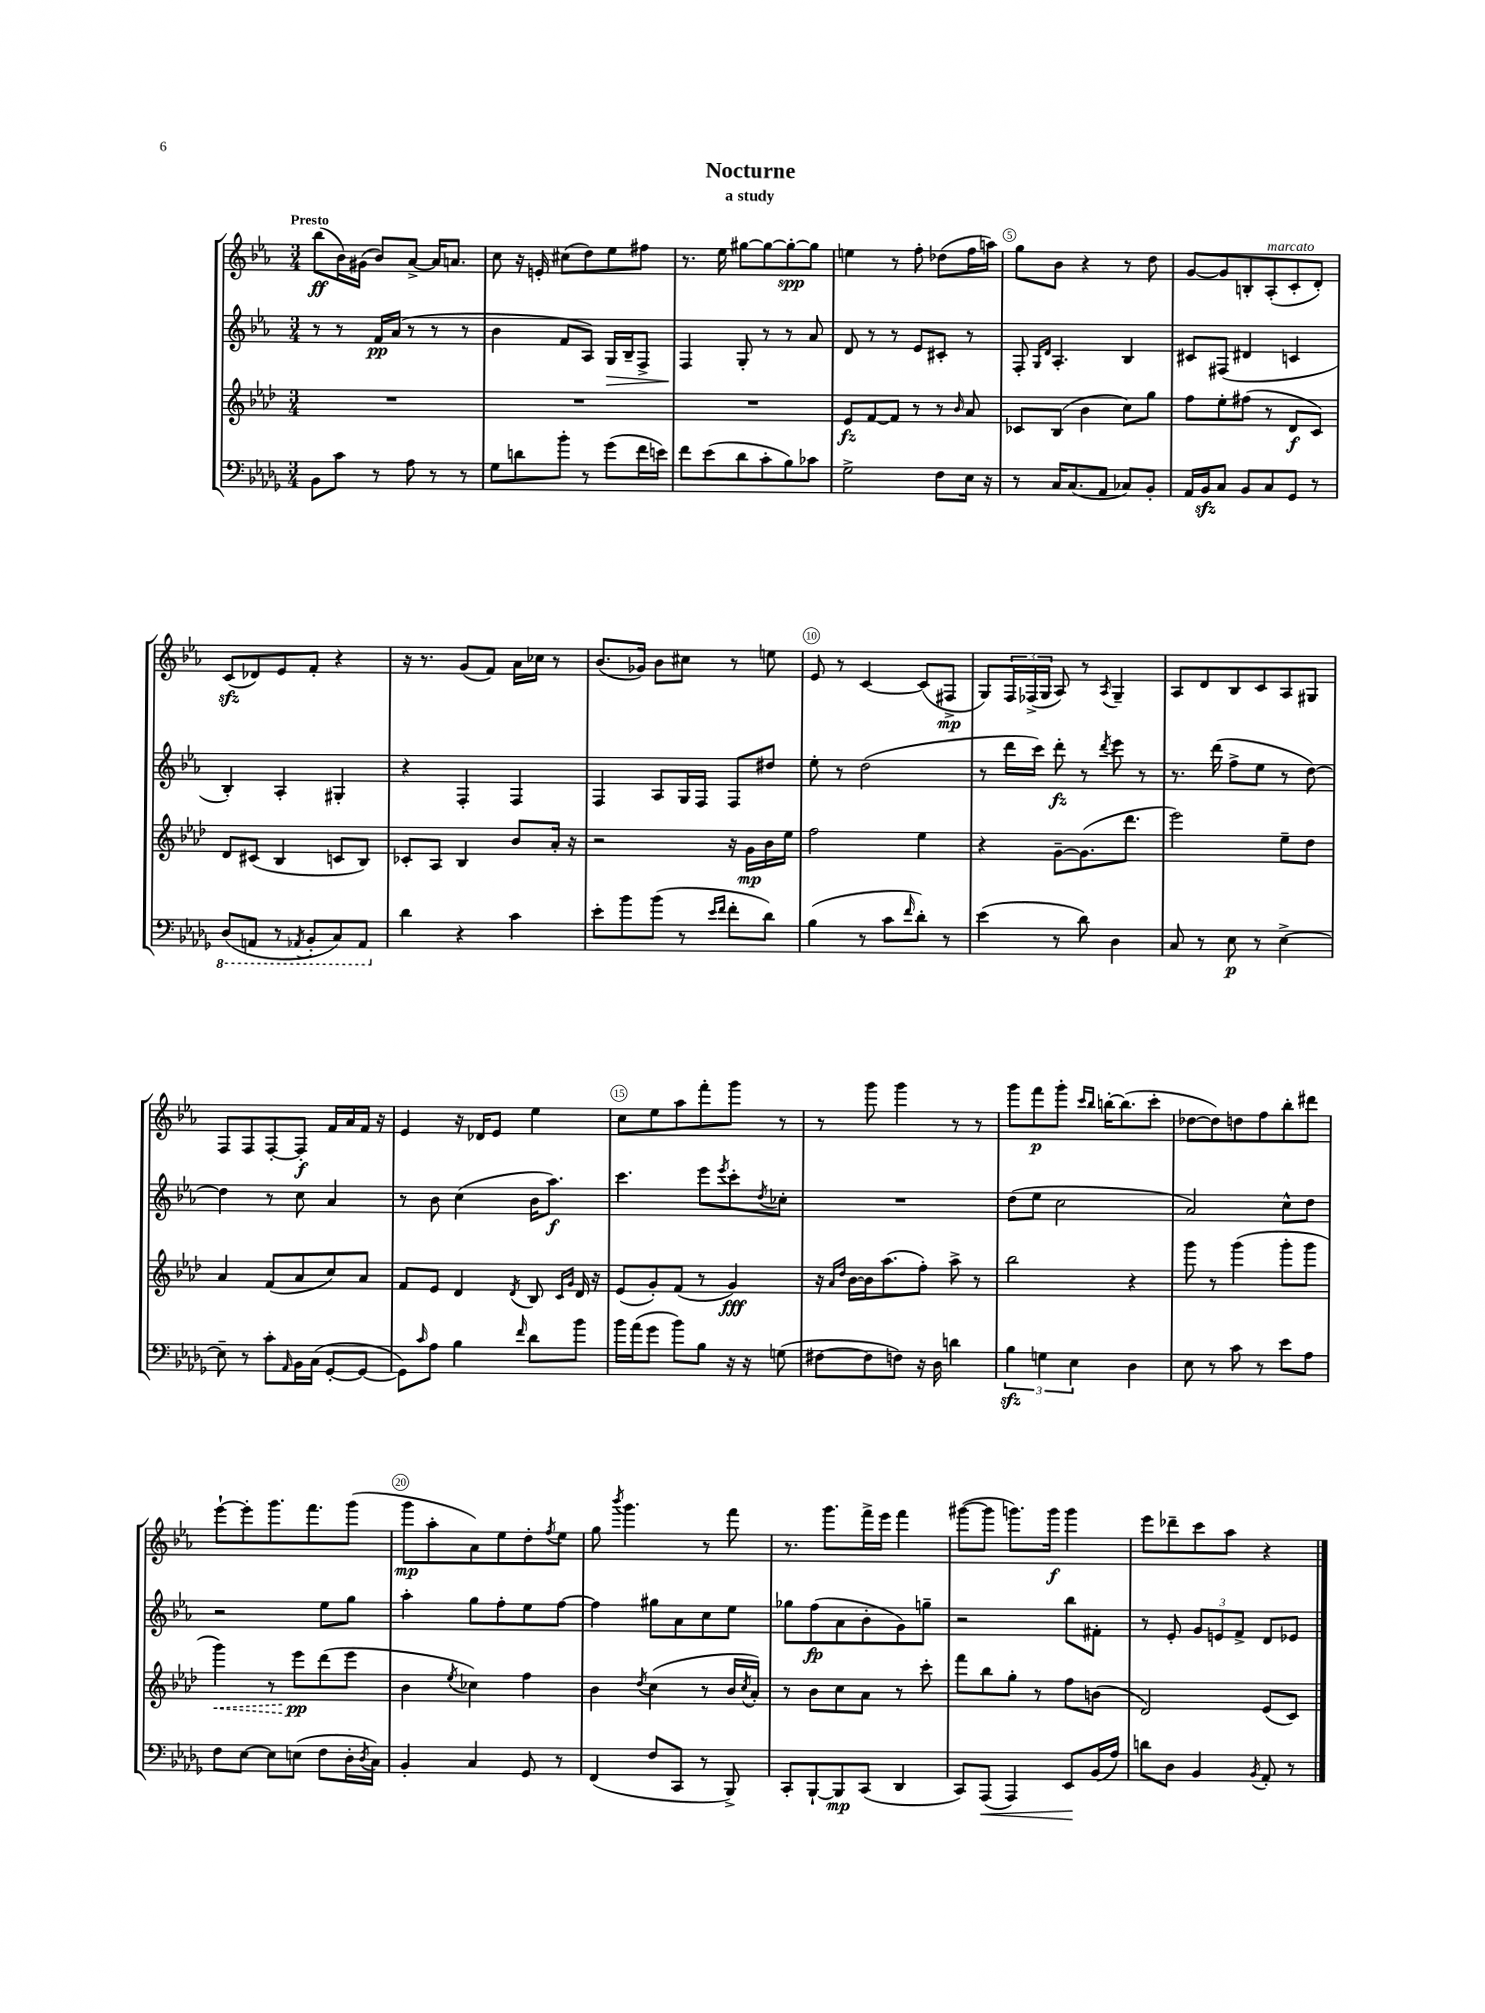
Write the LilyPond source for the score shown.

\header { title = "Nocturne" subtitle = "a study" }
<<
\new StaffGroup <<
\new Staff = "s0" {
    \clef treble \key ees \major \numericTimeSignature \time 3/4 \tempo "Presto"
    bes''8\ff( bes'16) gis'16( bes'8) aes'8~-> aes'16 a'8. |
    c''8 r16 e'16-. cis''8( d''8) ees''8 fis''8 |
    r8. ees''16 gis''8~ gis''8~ gis''8~-.\spp gis''8 |
    e''4 r8 f''8-. des''8( f''16 a''16) |
    g''8 bes'8 r4 r8 d''8 |
    g'8~ g'8 b8-. aes8-.^\markup { \italic "marcato" }( c'8-. d'8-.) |
    c'8\sfz( des'8) ees'8 f'8-. r4 |
    r16 r8. g'8( f'8) aes'16 ces''16 r8 |
    bes'8.( ges'16) bes'8 cis''8 r8 e''8 |
    ees'8 r8 c'4~ c'8( fis8->\mp |
    g8) \tuplet 3/2 { f16 fes16->( g16 } aes8) r8 \acciaccatura { aes8 } g4-- |
    aes8 d'8 bes8 c'8 aes8 gis8 |
    f8 f8 f8~-. f8-.\f f'16 aes'16 f'16 r16 |
    ees'4 r16 des'16 ees'8 ees''4 |
    c''8 ees''8 aes''8 f'''8-. g'''8 r8 |
    r8 g'''8 g'''4 r8 r8 |
    g'''8 f'''8\p g'''8-. \grace { c'''16 bes''16 } b''16~-. b''8.( c'''8-. |
    des''8~ des''8) d''8 f''8 bes''8-. dis'''8 |
    ees'''8~-! ees'''8-. g'''8. f'''8. g'''8( |
    g'''8\mp aes''8-. aes'8) ees''8 d''8-. \acciaccatura { f''8 } ees''8 |
    g''8 \acciaccatura { bes'''8 } g'''4. r8 f'''8 |
    r8. g'''8. f'''16-> ees'''16 f'''4 |
    gis'''8~( gis'''8 g'''8.) g'''16\f g'''4 |
    ees'''8 des'''8-- c'''8 aes''8 r4 \bar "|." |
}
\new Staff = "s1" {
    \clef treble \key ees \major \numericTimeSignature \time 3/4
    r8 r8 f'16\pp aes'16( r8 r8 r8 |
    bes'4 f'8 aes8) g16\> bes16-- f8-> |
    f4\! g8-. r8 r8 aes'8 |
    d'8 r8 r8 ees'8 cis'8-. r8 |
    f8-. \grace { g16 d'16 } aes4.-. bes4 |
    cis'8 fis8( dis'4 c'4 |
    bes4-.) aes4-. gis4-. |
    r4 f4-. f4 |
    f4 aes8 g16 f16 f8 dis''8 |
    ees''8-. r8 d''2( |
    r8 d'''16 c'''16) d'''8-.\fz r8 \acciaccatura { d'''8 } ees'''8 r8 |
    r8. d'''16( f''8-> ees''8 r8 d''8~) |
    d''4 r8 c''8 aes'4 |
    r8 bes'8 c''4( bes'16 aes''8.\f) |
    c'''4. ees'''8 \acciaccatura { ees'''8 } c'''8-. \acciaccatura { d''8 } ces''8-. |
    R2. |
    d''8( ees''8 c''2 |
    aes'2) c''8-^ d''8 |
    r2 ees''8 g''8 |
    aes''4-. g''8 f''8-. ees''8 f''8~ |
    f''4 gis''8 aes'8 c''8 ees''8 |
    ges''8 f''8\fp( aes'8 bes'8-. g'8) g''8-- |
    r2 bes''8 fis'8-. |
    r8 ees'8-. \tuplet 3/2 { g'8 e'8 f'8-> } d'8 ees'8 \bar "|." |
}
\new Staff = "s2" {
    \clef treble \key aes \major \numericTimeSignature \time 3/4
    R2. |
    R2. |
    R2. |
    ees'8\fz f'8~ f'8 r8 r8 \grace { bes'16 } aes'8 |
    ces'8 bes8( bes'4 c''8) g''8 |
    f''8 ees''8-. fis''8( r8 des'8\f c'8) |
    des'8 cis'8( bes4 c'8 bes8) |
    ces'8-. aes8 bes4 bes'8 aes'16-. r16 |
    r2 r16 g'16\mp bes'16 ees''16 |
    f''2 ees''4 |
    r4 g'8~-- g'8.( des'''8. |
    ees'''2) ees''8-- des''8 |
    aes'4 f'8( aes'8 c''8) aes'8 |
    f'8 ees'8 des'4 \acciaccatura { des'8 } bes8 \grace { c'16 g'16 } des'16 r16 |
    ees'8( g'8-.) f'8( r8 g'4\fff) |
    r16 \grace { aes'16 des''16 } bes'16~ bes'16 aes''8.( f''8-.) aes''8-> r8 |
    bes''2 r4 |
    g'''8 r8 g'''4( g'''8-. g'''8 |
    \once \override Hairpin.style = #'dashed-line g'''4\<) r8 ees'''8\pp\! des'''8( ees'''8 |
    bes'4 \acciaccatura { ees''8 } ces''4) f''4 |
    bes'4 \acciaccatura { des''8 } c''4( r8 bes'16 \acciaccatura { c''8 } aes'16-.) |
    r8 bes'8 c''8 aes'8 r8 c'''8-. |
    f'''8 bes''8 g''8-. r8 f''8 b'8( |
    des'2) ees'8( c'8) \bar "|." |
}
\new Staff = "s3" {
    \clef bass \key des \major \numericTimeSignature \time 3/4
    bes,8 c'8 r8 aes8 r8 r8 |
    ges8 d'8 bes'8-. r8 ges'8( f'16 e'16) |
    f'8 ees'8( des'8 c'8-. bes8) ces'8 |
    ges2-> f8 ees16 r16 |
    r8 c16 c8.( aes,8 ces8) bes,8-. |
    aes,16 bes,16\sfz c8 bes,8 c8 ges,8 r8 |
    \ottava #-1 des,8( a,,8 r8 \acciaccatura { aes,,8 } bes,,8-. c,8) aes,,8 \ottava #0 |
    des'4 r4 c'4 |
    ees'8-. bes'8 bes'8( r8 \grace { ees'16 f'16 } f'8-. des'8) |
    bes4( r8 c'8 \grace { f'16 } des'8-.) r8 |
    ees'4( r8 des'8) des4 |
    c8 r8 ees8\p r8 ees4~-> |
    ees8-- r8 c'8-. \grace { aes,16 } bes,16 c16( ges,8~-. ges,8~ |
    ges,8) \grace { c'16 } aes8 bes4 \grace { f'16 } des'8 bes'8 |
    bes'16 aes'16( ges'8 bes'8) bes8 r16 r16 g8( |
    fis8~ fis8 f8) r16 des16 d'4 |
    \tuplet 3/2 { bes4\sfz g4 ees4 } des4 |
    ees8 r8 c'8 r8 ees'8 aes8 |
    f8 ees8~ ees8 e8( f8 des16-. \acciaccatura { des8 } c16) |
    bes,4-. c4 ges,8 r8 |
    f,4( f8 c,8 r8 bes,,8->) |
    c,8-. bes,,8~-! bes,,8\mp c,8( des,4 |
    c,8) aes,,8\<( aes,,4) ees,8\! bes,16( aes16) |
    d'8 des8 bes,4 \acciaccatura { bes,8 } aes,8-. r8 \bar "|." |
}
>>
>>
\layout { \context { \Score \override BarNumber.break-visibility = ##(#f #t #t) barNumberVisibility = #(every-nth-bar-number-visible 5) \override BarNumber.stencil = #(make-stencil-circler 0.1 0.3 ly:text-interface::print) } }
